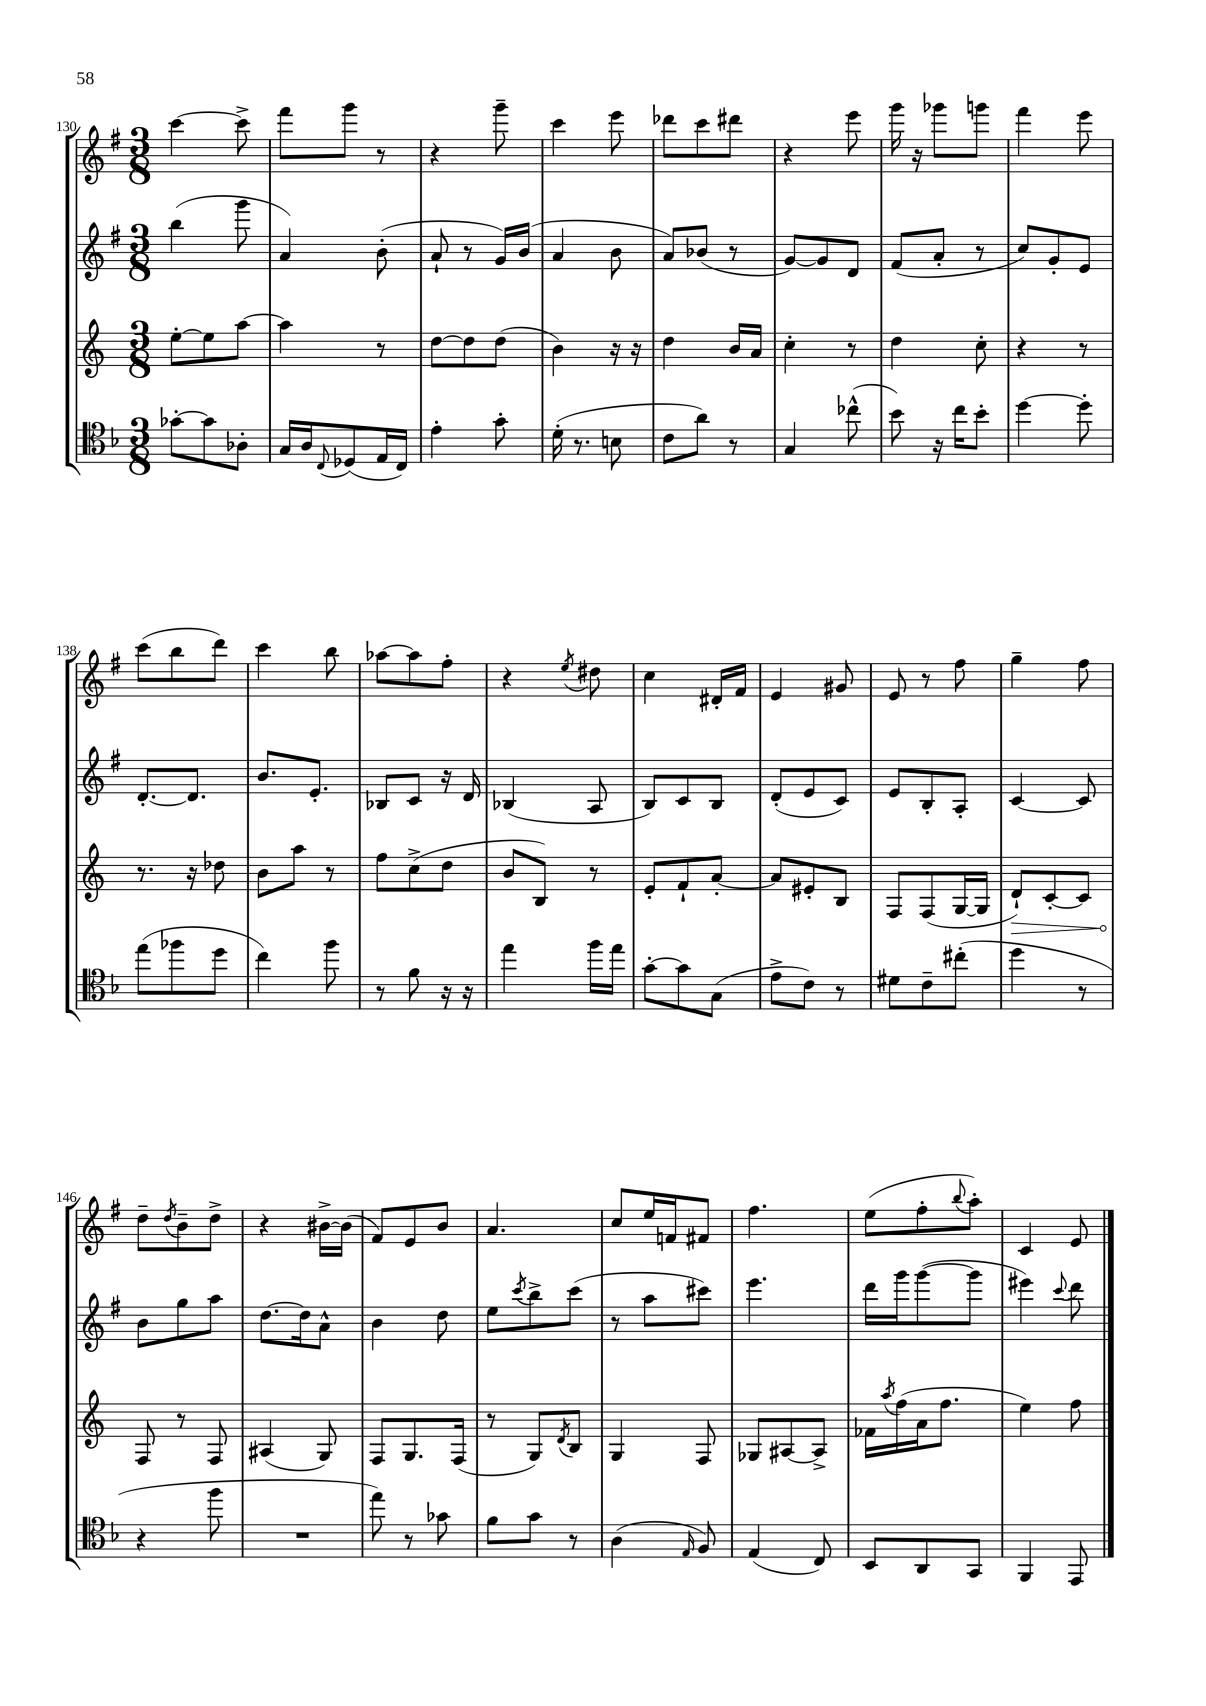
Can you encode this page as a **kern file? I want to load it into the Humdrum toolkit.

**kern	**kern	**kern	**kern
*staff4	*staff3	*staff2	*staff1
*clefC4	*clefG2	*clefG2	*clefG2
*k[b-]	*k[]	*k[f#]	*k[f#]
*M3/8	*M3/8	*M3/8	*M3/8
[8g-'\L	[8ee'\L	(4bb\	[4ccc\
8g-\]	8ee\]	.	.
8A-'\J	[8aa\J	8ggg\	8ccc^\]
=	=	=	=
16G/LL	4aa\]	4a/)	8fff#\L
16A/J	.	.	.
8qqC/	.	.	.
(8D-/	.	.	8ggg\J
16E/L	8r	(8b'\	8r
16C/JJ)	.	.	.
=	=	=	=
4e'\	[8dd\L	8a`/	4r
.	8dd\]	8r	.
8g'\	(8dd\J	16g/LL)	8ggg~\
.	.	(16b/JJ	.
=	=	=	=
(16d'\	4b\)	4a/	4ccc\
8.r	.	.	.
8B\	16r	8b\	8eee\
.	16r	.	.
=	=	=	=
8c\L	4dd\	8a/L)	8ddd-\L
8a\J)	.	(8b-/J	8ccc\
8r	16b/LL	8r	8ddd#\J
.	16a/JJ	.	.
=	=	=	=
4G/	4cc'\	[8g/L)	4r
.	.	8g/]	.
(8cc-^^\	8r	8d/J	8eee\
=	=	=	=
8b-\)	4dd\	(8f#/L	16ggg\
.	.	.	16r
16r	.	8a'/J	8ggg-\L
16cc\LK	.	.	.
8b-'\J	8cc'\	8r	8ggg\J
=	=	=	=
[4dd\	4r	8cc/L)	4fff#\
.	.	8g'/	.
8dd'\]	8r	8e/J	8eee\
=	=	=	=
(8ee\L	8.r	[8.d'/L	(8ccc\L
8ff-\	.	.	8bb\
.	16r	8.d/]J	.
8dd\J	8dd-\	.	8ddd\J)
=	=	=	=
4cc\)	8b\L	8.b/L	4ccc\
.	8aa\J	.	.
.	.	8.e'/J	.
8ff\	8r	.	8bb\
=	=	=	=
8r	8ff\L	8B-/L	[8aa-\L
8f\	(8cc^\	8c/J	8aa-\]
16r	8dd\J	16r	8ff#'\J
16r	.	16d/	.
=	=	=	=
4ee\	8b/L	(4B-/	4r
.	8B/J)	.	.
.	.	.	8qee/
16ff\LL	8r	8A/	8dd#\
16ee\JJ	.	.	.
=	=	=	=
[8g'\L	8e'/L	8B/L)	4cc\
8g\]	8f`/	8c/	.
(8G\J	[8a'/J	8B/J	16d#'/LL
.	.	.	16f#/JJ
=	=	=	=
8e^\L	8a/]L	(8d'/L	4e/
8c\J)	8e#'/	8e/	.
8r	8B/J	8c/J)	8g#/
=	=	=	=
8d#\L	8F/L	8e/L	8e/
8c~\	(8F/	8B'/	8r
(8cc#'\J	[16G/L	8A'/J	8ff#\
.	16G/]JJ	.	.
=	=	=	=
4dd\	8d`/L)	[4c/	4gg~\
.	[8c'/	.	.
8r	8c/]J	8c/]	8ff#\
=	=	=	=
4r	8F/	8b\L	8dd~\L
.	.	.	8qdd/
.	8r	8gg\	8b~\
8ff\	8F/	8aa\J	8dd^\J
=	=	=	=
4.r	(4A#/	[8.dd\L	4r
.	.	16dd\]k	.
.	8G/)	8a^^\J	[16b#^\LL
.	.	.	(16b#\]JJ
=	=	=	=
8ee\)	8F/L	4b\	8f#/L)
8r	8.G/	.	8e/
8g-\	.	8dd\	8b/J
.	(16F/Jk	.	.
=	=	=	=
8f\L	8r	8ee\L	4.a/
.	.	8qccc/	.
8g\J	8G/L)	8bb^\	.
.	8qd/	.	.
8r	8B/J	(8ccc\J	.
=	=	=	=
(4A\	4G/	8r	8cc/L
.	.	8aa\L	16ee/L
.	.	.	16f/J
16qqE/	.	.	.
8F/)	8F/	8ccc#\J)	8f#/J
=	=	=	=
(4E/	8G-/L	4.eee\	4.ff#\
.	[8A#/	.	.
8C/)	8A#^/]J	.	.
=	=	=	=
8BB-/L	16f-\LL	16ddd\LL	(8ee\L
.	8qaa/	.	.
.	(16ff\	16ggg\J	.
8AA/	16a\J	([8ggg\	8ff#'\
.	8.ff\J	.	.
.	.	.	8qqbb/
8GG/J	.	8ggg\]J	8aa'\J)
=	=	=	=
4FF/	4ee\)	4eee#\)	4c/
.	.	8qqccc/	.
8EE/	8ff\	8ddd\	8e/
==	==	==	==
*-	*-	*-	*-
